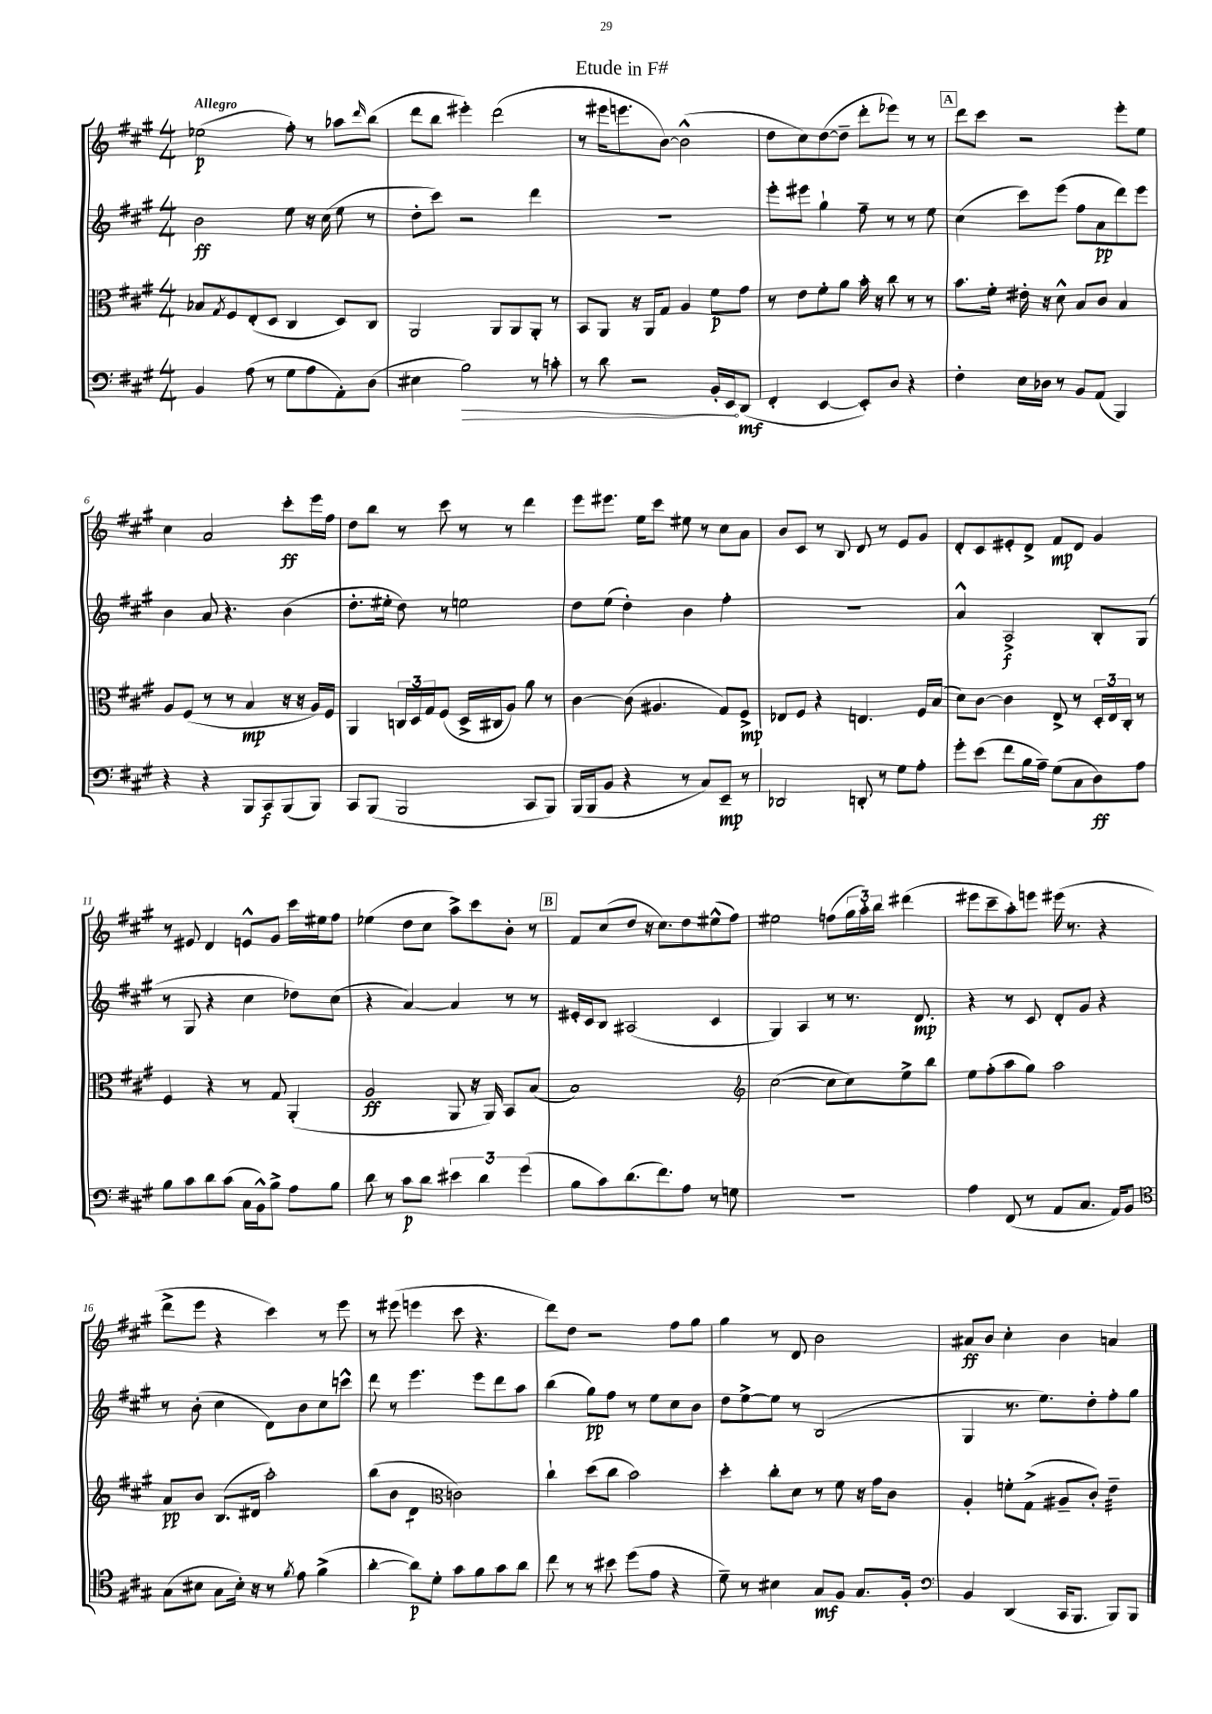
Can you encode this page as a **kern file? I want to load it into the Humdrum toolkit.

**kern	**kern	**kern	**kern
*staff4	*staff3	*staff2	*staff1
*clefF4	*clefC3	*clefG2	*clefG2
*k[f#c#g#]	*k[f#c#g#]	*k[f#c#g#]	*k[f#c#g#]
*M4/4	*M4/4	*M4/4	*M4/4
4BB	8B-	2b	(2ee-
.	8qG#	.	.
.	8F#	.	.
(8A	(8E'	.	.
8r	8D	.	.
8G#	4C#	8ee	8ff#')
8A	.	16r	8r
.	.	(16cc#	.
8AA')	8D)	8ee	8aa-
.	.	.	16qqddd
(8D	8C#	8r	(8bb
=	=	=	=
4E#	2AA	8dd'	8ddd
.	.	8ccc#)	8bb
2B)	.	2r	4eee#')
.	8AA	.	(2ddd
.	8AA	.	.
8r	8AA'	4ddd	.
8c'	8r	.	.
=	=	=	=
8r	8BB	1r	8r
8d	8AA	.	16eee#
.	.	.	8.eee
2r	16r	.	.
.	16AA	.	.
.	8G#	.	[8b)
.	4A	.	(2b^^]
16BB'	8f#	.	.
16EE	.	.	.
(8DD	8g#	.	.
=	=	=	=
4FF#'	8r	8eee'	8dd
.	8e	8eee#	8cc#)
[4EE	8f#'	4gg#`	([8dd
.	8a	.	8dd~]
8EE'])	16b'	8ff#~	8ddd'
.	16r	.	.
8D	8cc#	8r	8eee-)
4r	8r	8r	8r
.	8r	8ee	8r
=	=	=	=
4F#'	8.b	(4cc#	8ddd
.	.	.	8ccc#
.	16f#'	.	.
16E	16e#'	8ccc#)	2r
16D-	16r	.	.
8r	8d^^	(8eee	.
8BB	8B	8ff#	.
(8AA	8c#	8a	.
4BBB)	4B	8ddd)	8eee'
.	.	8eee	8ee
=	=	=	=
4r	8A	4b	4cc#
.	(8F#	.	.
4r	8r	8a	2a
.	8r	4.r	.
8BBB	4B	.	.
8CC#	.	.	.
(8BBB	16r	(4b	8ccc#'
.	16r	.	.
8BBB)	16A)	.	16eee
.	16F#	.	16ff#
=	=	=	=
8CC#	4AA	8.dd'	8dd
(8BBB	.	.	8bb
.	.	16ee#'	.
2BBB	24C	8dd)	8r
.	24D	.	.
.	24G#	.	.
.	(8F#	8r	8ccc#
.	16D^	2ee	8r
.	16C#	.	.
.	8A)	.	8r
8CC#	8a	.	4ddd
8BBB)	8r	.	.
=	=	=	=
(16BBB	[4c#	8dd	8eee
16BBB	.	.	.
8BB	.	(8ee	8.eee#
4r	(8c#]	4dd')	.
.	.	.	16ee
.	4.A#	.	8ccc#
8r	.	4b	8ee#
8C#)	.	.	8r
8EE~	8G#)	4ff#'	8cc#
8r	8F#^	.	8a
=	=	=	=
2DD-	8E-	1r	8b
.	8F#	.	8c#
.	4r	.	8r
.	.	.	8B
8DD'	4.E	.	8d
8r	.	.	8r
8G#	.	.	8e
8A'	16F#	.	8g#
.	(16B	.	.
=	=	=	=
8g#'	8d)	4a^^	8d'
(8e	[8c#	.	8c#
8f#	4c#]	2A^	8e#'
16B	.	.	8d^
16A~)	.	.	.
(8G#	8E^	.	8f#
8C#	8r	.	8d
8D)	24D'	8B'	4g#
.	24E	.	.
.	24C#'	.	.
8A	8r	(8G#	.
=	=	=	=
8B	4F#	8r	8r
8c#	.	8G#	8e#
8d	4r	4r	4d
(8c#	.	.	.
16C#	8r	4cc#	8e^^
16BB^^)	.	.	.
8B^	8G#	.	8g#
8A	(4AA'	8dd-)	16ccc#
.	.	.	16ee#
8B	.	(8cc#	8ff#
=	=	=	=
8d	2A	4r	(4ee-
8r	.	.	.
8c#	.	[4a)	8dd
8d	.	.	8cc#
6e#	8AA	4a]	8aa^)
.	16r	.	8ccc#
6d	.	.	.
.	16AA)	.	.
.	8BB	8r	8b'
(6g#	.	.	.
.	(8B	8r	8r
=	=	=	=
8B	1B)	16e#'	8f#
.	.	16c#	.
8c#)	.	8B	(8cc#
(8.d	.	(2A#	8dd
.	.	.	16r
8.f#)	.	.	8.cc#)
8A	.	.	8dd
8r	.	4c#	(8ee#^^
8G	.	.	8ff#)
=	=	=	=
*	*clefG2	*	*
1r	([2cc#	4G#)	2ee#
.	.	4A	.
.	8cc#]	8r	(8ff
.	8cc#)	8.r	24gg#
.	.	.	24aa')
.	.	.	24bb
.	8ee^	.	(4ddd#
.	.	8.d	.
.	8bb	.	.
=	=	=	=
4A	8ee	4r	8eee#
.	(8ff#'	.	8ccc#~
(8FF#	8aa	8r	8aa')
8r	8gg#)	8c#	8eee
8AA	2aa	8d'	(16eee#
.	.	.	8.r
8.C#	.	8g#	.
.	.	4r	4r
16AA)	.	.	.
8BB	.	.	.
=	=	=	=
*clefC4	*	*	*
(8G#	8a	8r	8ddd^
8B#	8b	(8b'	8eee
8G#	(8.B	4cc#	4r
16B#')	.	.	.
16r	16d#	.	.
8r	2aa')	8d)	4ccc#)
8qf#	.	.	.
8e	.	8b	.
(4f#^	.	8cc#	8r
.	.	8ccc^^	8eee
=	=	=	=
[4a'	(8bb	8ddd	8r
.	8b	8r	(8eee#
*	*clefC3	*	*
8a])	4d	4.eee	4eee
8d'	.	.	.
8g#	2c)	.	8ccc#
8f#	.	8eee	4.r
8g#	.	8ddd	.
8a	.	8aa	.
=	=	=	=
8cc#	4cc#`	(4bb	8ddd)
8r	.	.	8dd
8r	(8dd	8gg#)	2r
8b#	8cc#	8ff#	.
(8dd	2b)	8r	.
8e	.	8ee	.
4r	.	8cc#	8ff#
.	.	8b	8gg#
=	=	=	=
8d~)	4dd'	8dd	4gg#
8r	.	[8ee^	.
4B#	8cc#'	8ee]	8r
.	8d	8r	8d
8G#	8r	(2B	2b
8F#	8f#	.	.
8.G#	16r	.	.
.	16g#	.	.
.	8c#	.	.
16F#'	.	.	.
=	=	=	=
*clefF4	*	*	*
4BB	4A'	4G#	8a#
.	.	.	8b
(4DD	8f'	8.r	4cc#'
.	(8G#^	.	.
.	.	8.ee)	.
16CC#	8A#~	.	4b
8.BBB	.	.	.
.	8c#')	8dd'	.
8BBB)	4e~	8ff#'	4a
8BBB	.	8gg#	.
==	==	==	==
*-	*-	*-	*-
